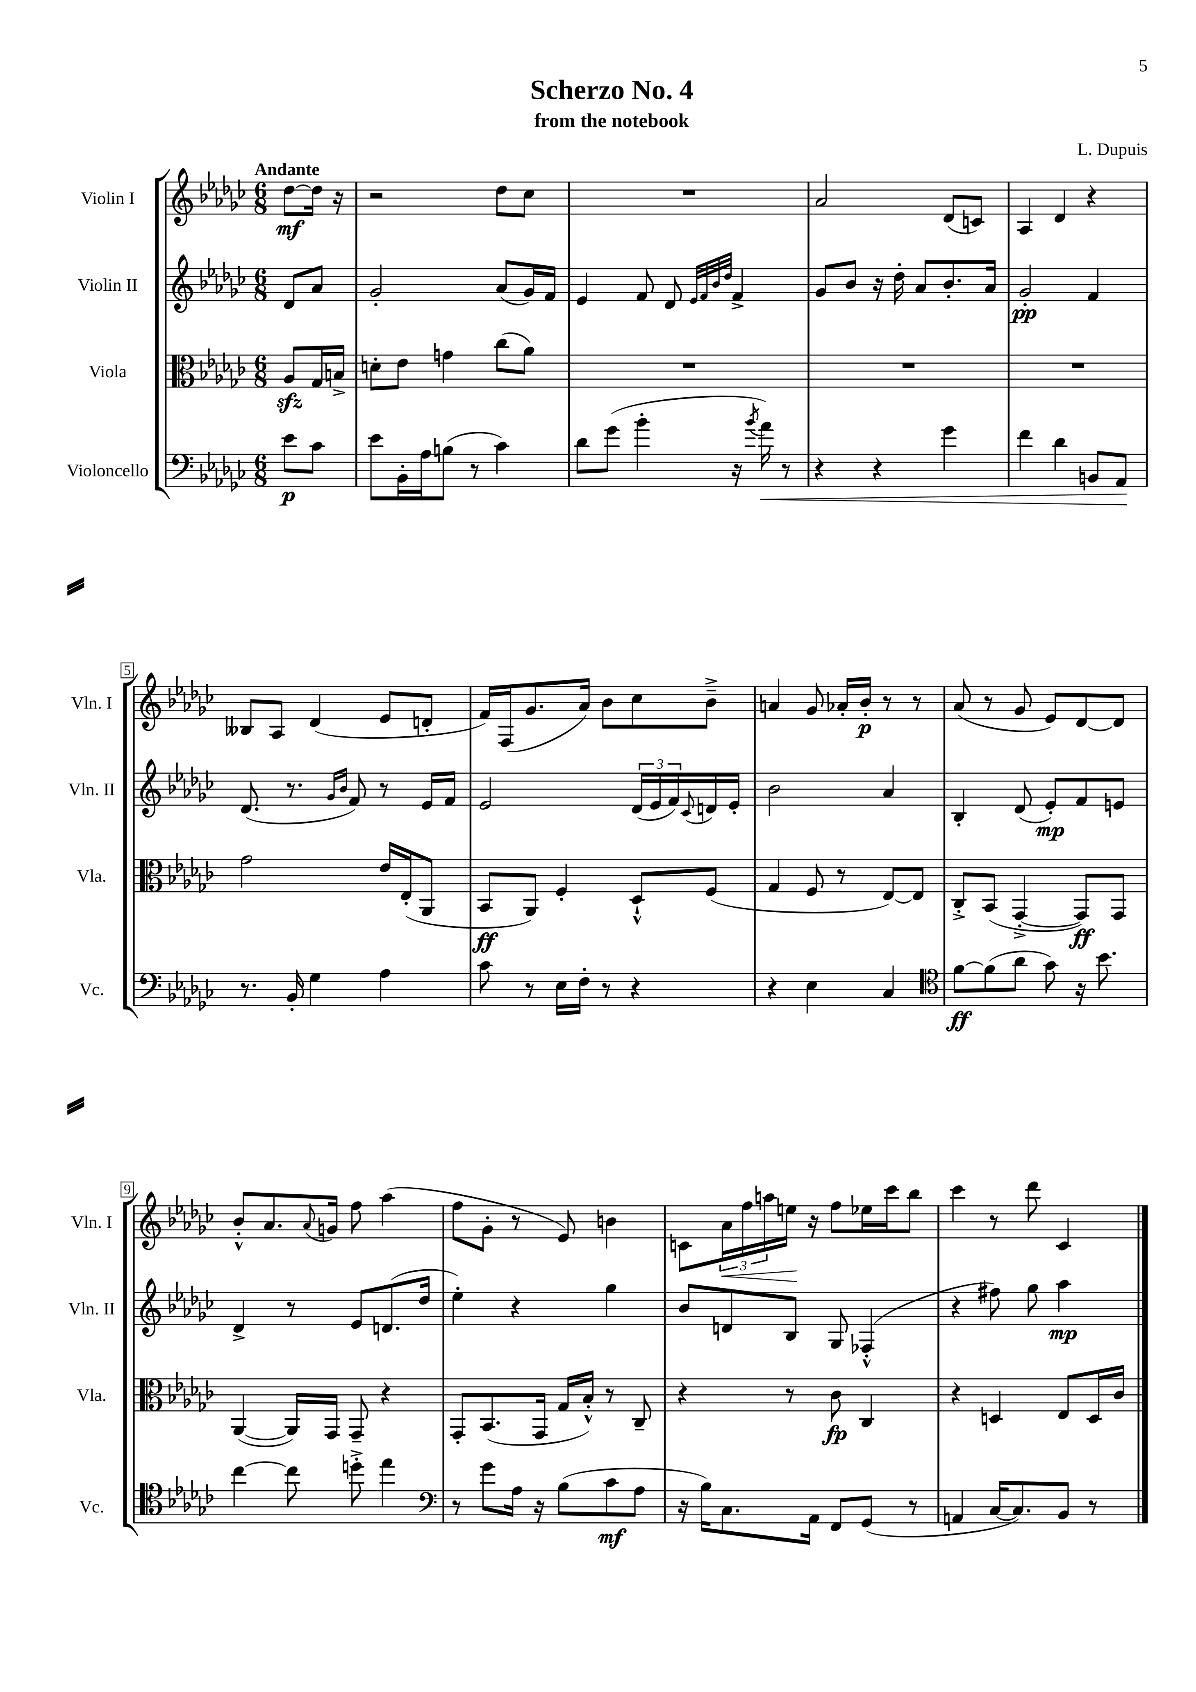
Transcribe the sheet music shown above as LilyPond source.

\header { title = "Scherzo No. 4" composer = "L. Dupuis" subtitle = "from the notebook" }
<<
\new StaffGroup <<
\new Staff = "s0" \with { instrumentName = "Violin I" shortInstrumentName = "Vln. I" } {
    \clef treble \key ges \major \numericTimeSignature \time 6/8 \partial 4 \tempo "Andante"
    des''8~\mf des''16 r16 |
    r2 des''8 ces''8 |
    R2. |
    aes'2 des'8( c'8) |
    aes4 des'4 r4 |
    beses8 aes8 des'4( ees'8 d'8-. |
    f'16) f16( ges'8. aes'16) bes'8 ces''8 bes'8---> |
    a'4 ges'8 aes'16-. bes'16-.\p r8 r8 |
    aes'8( r8 ges'8 ees'8) des'8~ des'8 |
    bes'8-.-^ aes'8. \appoggiatura { aes'8 } g'16 f''8 aes''4( |
    f''8 ges'8-. r8 ees'8) b'4 |
    c'8 \tuplet 3/2 { aes'16\< f''16 a''16 } e''16\! r16 f''8 ees''16 ces'''16 bes''8 |
    ces'''4 r8 des'''8 ces'4 \bar "|." |
}
\new Staff = "s1" \with { instrumentName = "Violin II" shortInstrumentName = "Vln. II" } {
    \clef treble \key ges \major \numericTimeSignature \time 6/8 \partial 4
    des'8 aes'8 |
    ges'2-. aes'8( ges'16) f'16 |
    ees'4 f'8 des'8 \grace { ees'32 f'32 bes'32 des''32 } f'4-> |
    ges'8 bes'8 r16 des''16-. aes'8 bes'8.-. aes'16 |
    ges'2-.\pp f'4 |
    des'8.( r8. \grace { ges'16 bes'16 } f'8) r8 ees'16 f'16 |
    ees'2 \tuplet 3/2 { des'16( ees'16 f'16) } \appoggiatura { ces'8 } d'16 ees'16-. |
    bes'2 aes'4 |
    bes4-. des'8( ees'8-.\mp) f'8 e'8 |
    des'4-> r8 ees'8 d'8.( des''16 |
    ees''4-.) r4 ges''4 |
    bes'8 d'8 bes8 ges8 fes4-.-^( |
    r4 fis''8) ges''8 aes''4\mp \bar "|." |
}
\new Staff = "s2" \with { instrumentName = "Viola" shortInstrumentName = "Vla." } {
    \clef alto \key ges \major \numericTimeSignature \time 6/8 \partial 4
    aes8\sfz ges16 b16-> |
    d'8-. ees'8 g'4 ces''8( aes'8) |
    R2. |
    R2. |
    R2. |
    ges'2 ees'16 ees16-.( aes,8 |
    bes,8\ff aes,8) f4-. des8-!-^ f8( |
    ges4 f8 r8 ees8~) ees8 |
    ces8-.-> bes,8( ges,4~-.-> ges,8\ff) ges,8 |
    aes,4~( aes,16) ges,16 ges,8-- r4 |
    ges,8-. bes,8.( ges,16 ges16 bes16-.-^) r8 ces8-- |
    r4 r8 ces'8\fp ces4 |
    r4 d4 ees8 d16 ces'16 \bar "|." |
}
\new Staff = "s3" \with { instrumentName = "Violoncello" shortInstrumentName = "Vc." } {
    \clef bass \key ges \major \numericTimeSignature \time 6/8 \partial 4
    ees'8\p ces'8 |
    ees'8 bes,16-. aes16 b8( r8 ces'4) |
    des'8 ges'8( bes'4-. r16 \acciaccatura { bes'8 } aes'16\<) r8 |
    r4 r4 ges'4 |
    f'4 des'4 b,8 aes,8\! |
    r8. bes,16-. ges4 aes4 |
    ces'8 r8 ees16 f16-. r8 r4 |
    r4 ees4 ces4 |
    \clef tenor f'8~\ff f'8( aes'8 ges'8) r16 bes'8. |
    ces''4~ ces''8 d''8-.-> ees''4 |
    \clef bass r8 ges'8 aes16 r16 bes8( ces'8\mf aes8 |
    r16 bes16) ces8. aes,16 f,8 ges,8( r8 |
    a,4 ces16~ ces8.) bes,8 r8 \bar "|." |
}
>>
>>
\layout { \context { \Score \override BarNumber.stencil = #(make-stencil-boxer 0.1 0.3 ly:text-interface::print) } }
